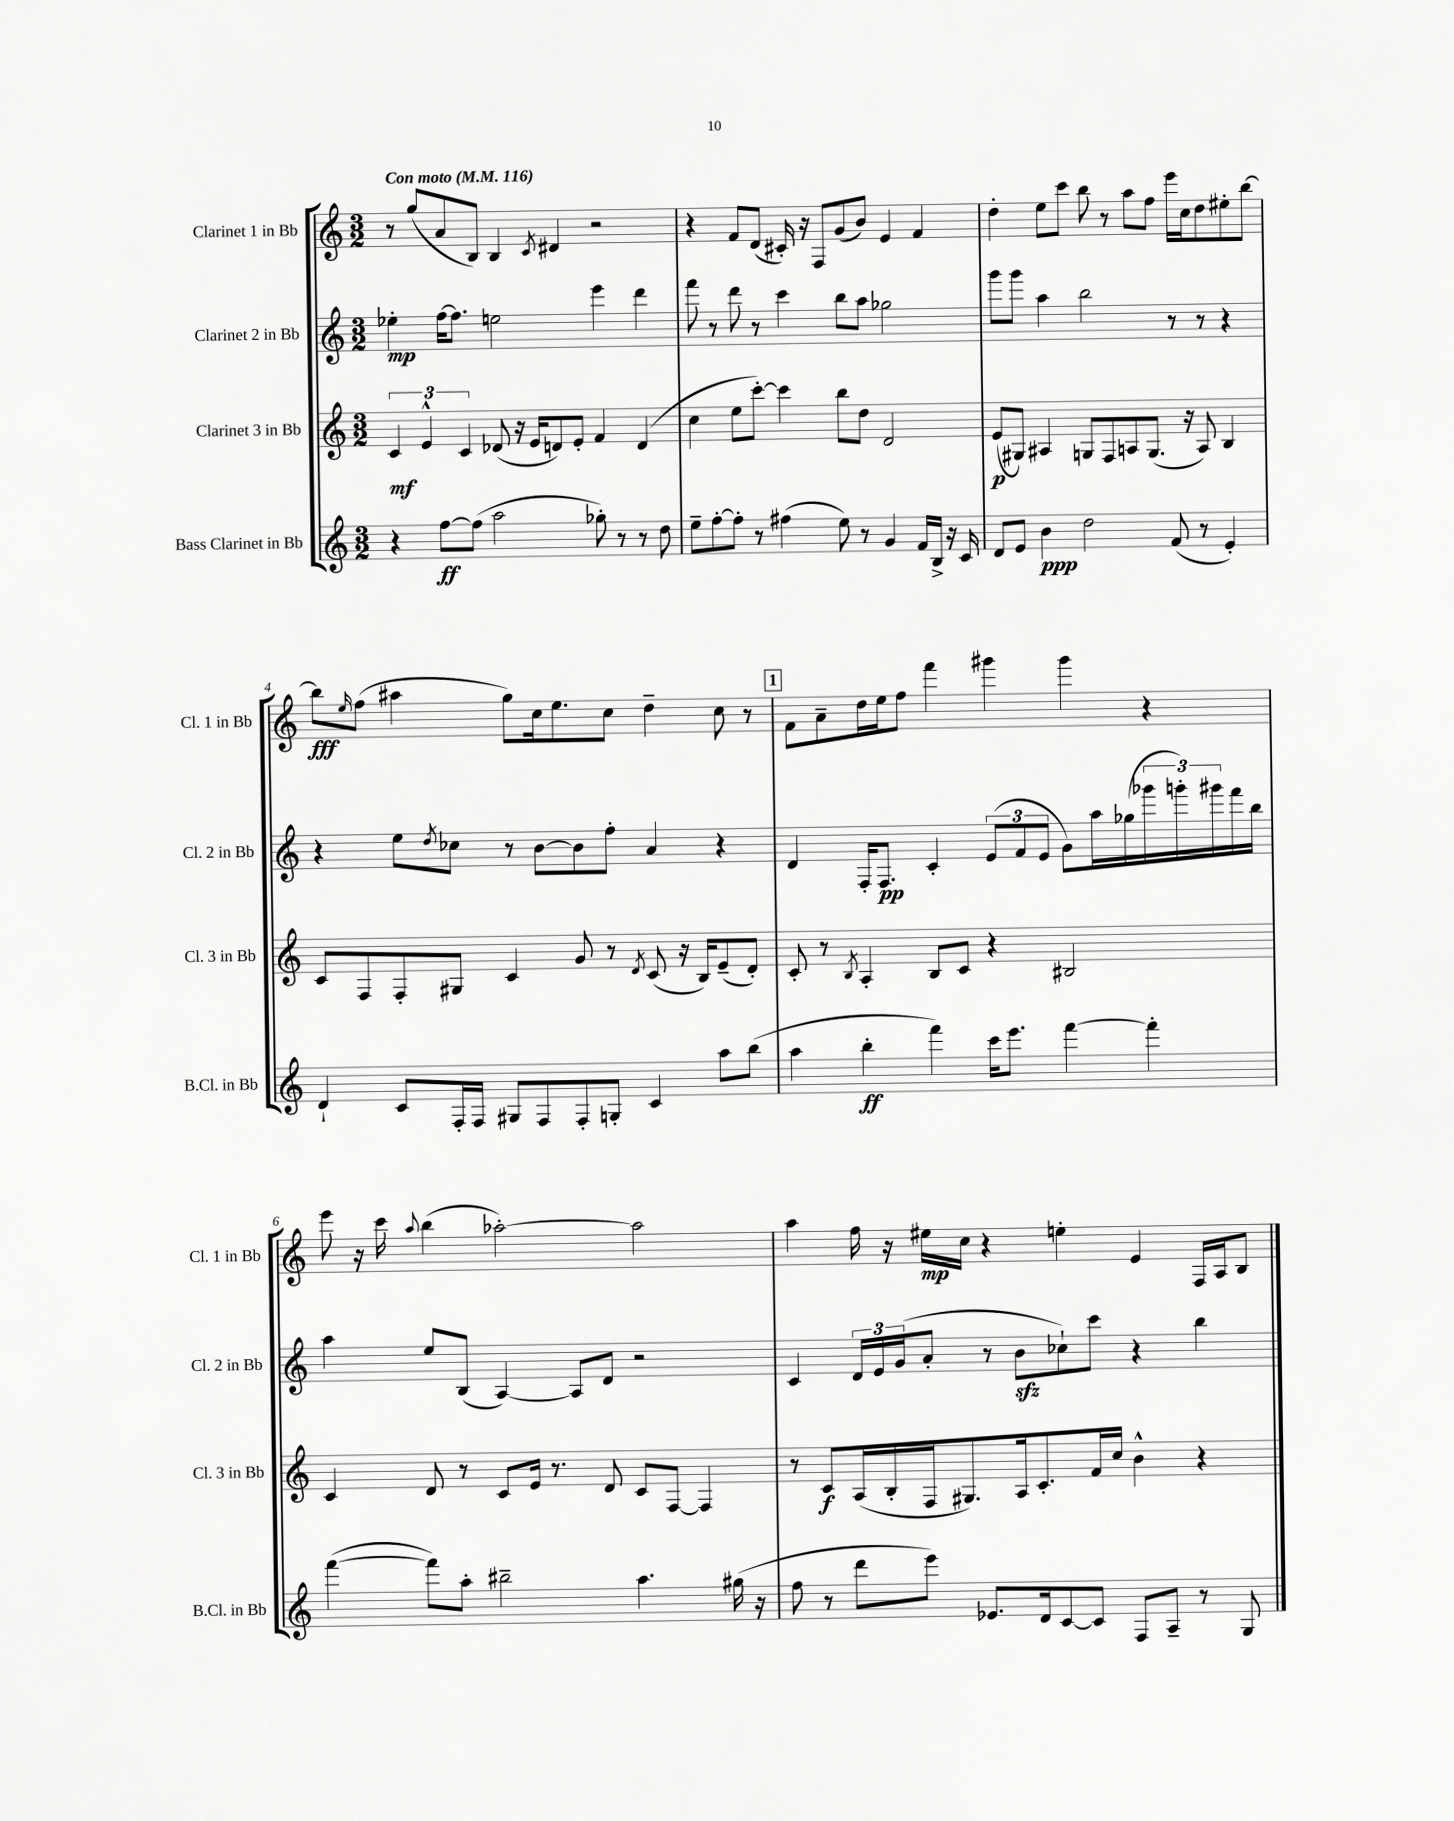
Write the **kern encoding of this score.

**kern	**dynam	**kern	**dynam	**kern	**dynam	**kern	**dynam
*part4	*part4	*part3	*part3	*part2	*part2	*part1	*part1
*staff4	*staff4	*staff3	*staff3	*staff2	*staff2	*staff1	*staff1
*I"Bass Clarinet in Bb	*	*I"Clarinet 3 in Bb	*	*I"Clarinet 2 in Bb	*	*I"Clarinet 1 in Bb	*
*I'B.Cl. in Bb	*	*I'Cl. 3 in Bb	*	*I'Cl. 2 in Bb	*	*I'Cl. 1 in Bb	*
*clefG2	*	*clefG2	*	*clefG2	*	*clefG2	*
*k[]	*	*k[]	*	*k[]	*	*k[]	*
*M3/2	*	*M3/2	*	*M3/2	*	*M3/2	*
*MM116	*	*MM116	*	*MM116	*	*MM116	*
=1	=1	=1	=1	=1	=1	=1	=1
!	!	!	!	!	!	!LO:TX:a:B:t=Con moto	!
4r	.	6c/	mf	4ee-X'\	mp	8r	.
.	.	.	.	.	.	(8gg/L	.
.	.	6e^^/	.	.	.	.	.
[8ff\L	ff	.	.	[16ff\KL	.	8a/	.
.	.	.	.	8.ff\J]	.	.	.
.	.	6c/	.	.	.	.	.
(8ff\J]	.	.	.	.	.	8B/J)	.
2aa\	.	(8d-X/	.	2een\	.	4B/	.
.	.	16r	.	.	.	.	.
.	.	16e/KL	.	.	.	.	.
.	.	.	.	.	.	8qc/	.
.	.	8dn/)	.	.	.	4d#X/	.
.	.	8e'/J	.	.	.	.	.
8gg-X'\)	.	4f/	.	4eee\	.	2r	.
8r	.	.	.	.	.	.	.
8r	.	(4d/	.	4ddd\	.	.	.
8dd\	.	.	.	.	.	.	.
=2	=2	=2	=2	=2	=2	=2	=2
8ee~\L	.	4cc\	.	8fff\	.	4r	.
[8ff'\	.	.	.	8r	.	.	.
8ff'\J]	.	8ee\L	.	8ddd\	.	8f/L	.
8r	.	[8ccc'\J)	.	8r	.	(8d/J	.
(4ff#X\	.	4ccc\]	.	4ccc\	.	16c#X'/)	.
.	.	.	.	.	.	16r	.
.	.	.	.	.	.	8F/L	.
8ee\)	.	8bb\L	.	8bb\L	.	(8g/	.
8r	.	8dd\J	.	8aa\J	.	8b/J)	.
4g/	.	2d/	.	2gg-X\	.	4e/	.
16f/LL	.	.	.	.	.	4f/	.
16B^/JJ	.	.	.	.	.	.	.
16r	.	.	.	.	.	.	.
16c/	.	.	.	.	.	.	.
=3	=3	=3	=3	=3	=3	=3	=3
8d/L	.	(8e/L	p	8ggg\L	.	4dd'\	.
8e/J	.	8G#X/J)	.	8ggg\J	.	.	.
4b\	ppp	4A#X/	.	4aa\	.	8ee\L	.
.	.	.	.	.	.	8ccc\J	.
2dd\	.	8Gn/L	.	2bb\	.	8bb\	.
.	.	8F/	.	.	.	8r	.
.	.	8An/	.	.	.	8aa\L	.
.	.	(8.G/J	.	.	.	8ff\J	.
(8f/	.	.	.	8r	.	16eee\LL	.
.	.	16r	.	.	.	16cc\J	.
8r	.	8A/)	.	8r	.	8dd\	.
4e'/)	.	4B/	.	4r	.	8ee#X'\	.
.	.	.	.	.	.	[8bb\J	.
!!LO:LB:g=z
=4	=4	=4	=4	=4	=4	=4	=4
4d`/	.	8c/L	.	4r	.	8bb\L]	fff
.	.	.	.	.	.	16qqee/	.
.	.	8F/	.	.	.	(8ff\J	.
8c/L	.	8F'/	.	8ee\L	.	4aa#X\	.
.	.	.	.	8qdd/	.	.	.
16F'/L	.	8G#X/J	.	8cc-X\J	.	.	.
16F/JJ	.	.	.	.	.	.	.
8G#X/L	.	4c/	.	8r	.	8gg\L)	.
8F/	.	.	.	[8b\L	.	16cc\k	.
.	.	.	.	.	.	8.ee\	.
8F'/	.	8g/	.	8b\]	.	.	.
8Gn'/J	.	8r	.	8ff'\J	.	8cc\J	.
.	.	8qd/	.	.	.	.	.
4c/	.	(8c/	.	4a/	.	4dd~\	.
.	.	16r	.	.	.	.	.
.	.	16B/KL)	.	.	.	.	.
8aa\L	.	(8e~/	.	4r	.	8cc\	.
(8bb\J	.	8d'/J)	.	.	.	8r	.
!!LO:REH:place=s1:t=1
=5	=5	=5	=5	=5	=5	=5	=5
4aa\	.	8c'/	.	4d/	.	8f\L	.
.	.	8r	.	.	.	8a~\	.
.	.	8qB/	.	.	.	.	.
4bb'\	ff	4A'/	.	16F'/KL	.	16dd\L	.
.	.	.	.	8.F/J	pp	16ee\J	.
.	.	.	.	.	.	8ff\J	.
4fff\)	.	8B/L	.	4c'/	.	4fff\	.
.	.	8c/J	.	.	.	.	.
16ccc\KL	.	4r	.	(12e/L	.	4ggg#X\	.
8.eee\J	.	.	.	.	.	.	.
.	.	.	.	12f/	.	.	.
.	.	.	.	12e/J	.	.	.
[4fff\	.	2B#X/	.	8g\L)	.	4ggg#\	.
.	.	.	.	16aa\L	.	.	.
.	.	.	.	(16gg-X\	.	.	.
4fff'\]	.	.	.	24ggg-X\	.	4r	.
.	.	.	.	24gggn'\)	.	.	.
.	.	.	.	24ggg#X\	.	.	.
.	.	.	.	16fff\	.	.	.
.	.	.	.	16bb\JJ	.	.	.
!!LO:LB:g=z
=6	=6	=6	=6	=6	=6	=6	=6
([4fff\	.	4c/	.	4aa\	.	8eee\	.
.	.	.	.	.	.	16r	.
.	.	.	.	.	.	16ccc\	.
.	.	.	.	.	.	8qqaa/	.
8fff\L])	.	8d/	.	8ee/L	.	(4bb\	.
8aa'\J	.	8r	.	(8B/J	.	.	.
2bb#X~\	.	8c/L	.	[4A/)	.	[2aa-X'\)	.
.	.	16e/Jk	.	.	.	.	.
.	.	8.r	.	.	.	.	.
.	.	.	.	8A/L]	.	.	.
.	.	8d/	.	8d/J	.	.	.
4.aa\	.	8c/L	.	2r	.	2aa-\]	.
.	.	[8F/J	.	.	.	.	.
.	.	4F/]	.	.	.	.	.
(16gg#X\	.	.	.	.	.	.	.
16r	.	.	.	.	.	.	.
=7	=7	=7	=7	=7	=7	=7	=7
8ff\	.	8r	.	4c/	.	4aa\	.
8r	.	8c/L	f	.	.	.	.
8ddd\L	.	(16A/L	.	24d/LL	.	16ff\	.
.	.	.	.	24e/	.	.	.
.	.	16B'/	.	.	.	16r	.
.	.	.	.	(24g/J	.	.	.
8eee\J)	.	16F/J	.	8a'/J	.	16ee#X\LL	mp
.	.	8.G#X/)	.	.	.	16cc\JJ	.
8.e-X/L	.	.	.	8r	.	4r	.
.	.	16A/k	.	8bzz\L	.	.	.
16d/k	.	8.c'/	.	.	.	.	.
[8c/	.	.	.	8cc-X`\)	.	4een'\	.
8c/J]	.	16f/L	.	8ccc\J	.	.	.
.	.	16cc/JJ	.	.	.	.	.
8F/L	.	4b^^\	.	4r	.	4e/	.
8A~/J	.	.	.	.	.	.	.
8r	.	4r	.	4bb\	.	16F/LL	.
.	.	.	.	.	.	16A/J	.
8G/	.	.	.	.	.	8B/J	.
==	==	==	==	==	==	==	==
*-	*-	*-	*-	*-	*-	*-	*-
